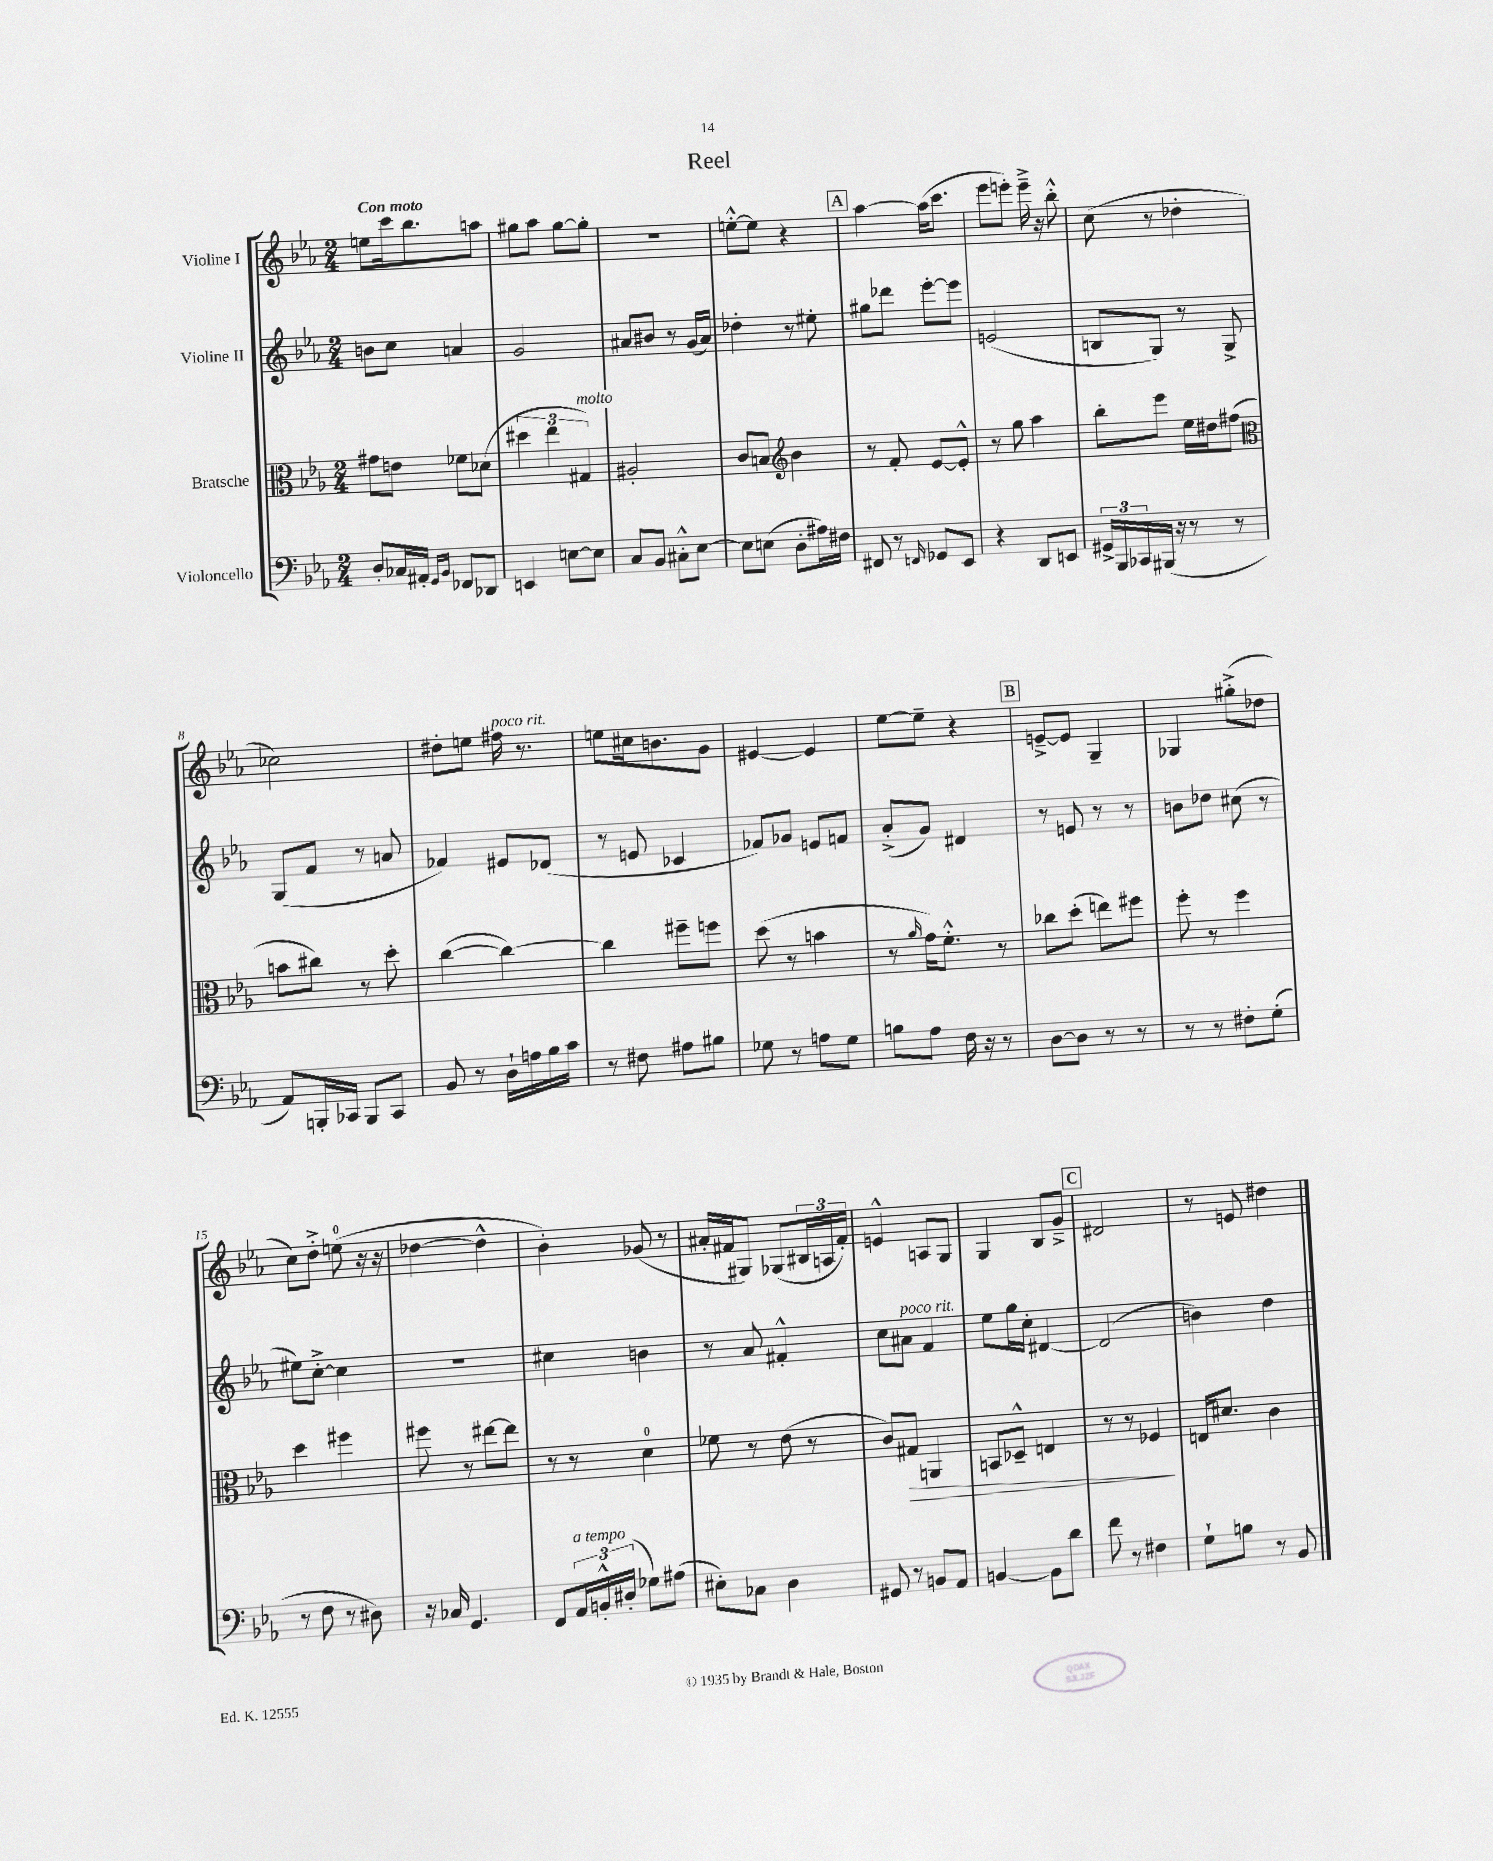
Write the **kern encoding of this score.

**kern	**kern	**kern	**kern
*staff4	*staff3	*staff2	*staff1
*clefF4	*clefC3	*clefG2	*clefG2
*k[b-e-a-]	*k[b-e-a-]	*k[b-e-a-]	*k[b-e-a-]
*M2/4	*M2/4	*M2/4	*M2/4
8D'/L	8g#\L	8b\L	8ee\L
16C-/L	8e\J	8cc\J	16ccc\k
16AA#'/JJ	.	.	8.bb-\
16qqGG/LL	.	.	.
16qqBB-/JJ	.	.	.
8FF-/L	8f-\L	4a/	.
8DD-/J	(8d-\J	.	8aa\J
=	=	=	=
4EE/	6dd#\	2g/	8gg#\L
.	.	.	8aa-\J
.	6ee-\	.	.
[8E\L	.	.	[8gg#\L
.	6G#/)	.	.
8E\]J	.	.	8gg#'\]J
=	=	=	=
8C/L	2A#'/	8a#/L	2r
8BB-/J	.	8b#/J	.
8C#'^^\L	.	8r	.
[8E-\J	.	(16g/LL	.
.	.	16a#/JJ)	.
=	=	=	=
8E-\]L	8c/L	4dd-'\	[8ee'^^\L
(8E\J	8B/J	.	8ee\]J
*	*clefG2	*	*
8D'\L	4b-\	8r	4r
16A#\L)	.	8ee#'\	.
16F#\JJ	.	.	.
=	=	=	=
8FF#/	8r	8gg#\L	[4aa-\
8r	8f'/	8ddd-\J	.
16qqFF/	.	.	.
8GG-/L	[8e-/L	[8eee-'\L	(16aa-\]LK
.	.	.	8.ccc\J
8EE-/J	8e-'^^/]J	8eee-\]J	.
=	=	=	=
4r	8r	(2e/	8eee-\L
.	8gg\	.	8eee'\J)
8DD/L	4aa-\	.	16eee~^\
.	.	.	16r
8EE/J	.	.	8bb-'^^\
=	=	=	=
24GG#^/LL	8bb-'\L	8B/L	(8cc\
24BBB-/	.	.	.
24CC-/	.	.	.
(16BBB#/JJ	8eee-\J	8G/J)	8r
16r	.	.	.
8r	16ee-\LL	8r	4dd-'\
.	16dd#\J	.	.
8r	(8ff#\J	8G^/	.
=	=	=	=
*	*clefC3	*	*
8AA-/L)	8b\L	(8G/L	2cc-\)
16BBB'/L	8cc#\J)	8f/J	.
16CC-/JJ	.	.	.
8BBB/L	8r	8r	.
8CC-/J	8dd'\	8a/	.
=	=	=	=
8BB-/	([4cc\	4f-/)	8dd#'\L
8r	.	.	8ee\J
16D`\LL	4cc\_)	8e#/L	16ff#\
16A\	.	.	8.r
16B-\	.	(8d-/J	.
16c\JJ	.	.	.
=	=	=	=
8r	4cc\]	8r	8ee\L
8F#\	.	8e/	16cc#\k
.	.	.	8.b\
8A#\L	8ff#~\L	4c-/	.
8B#\J	8ff\J	.	8g\J
=	=	=	=
8G-\	(8dd\	8f-/L)	[4e#/
8r	8r	8g-/J	.
8A\L	4b\	8e/L	4e#/]
8G-\J	.	8f/J	.
=	=	=	=
8B\L	8r	(8a-'^/L	[8ee-\L
.	16qqa-/	.	.
8A-\J	16g\LK)	8g/J)	8ee-~\]J
.	8.f'^^\J	.	.
16F\	.	4d#/	4r
16r	.	.	.
8r	8r	.	.
=	=	=	=
[8D\L	8cc-\L	8r	[8e~^/L
8D\]J	(8dd'\J	8e/	8e/]J
8r	8ee\L)	8r	4G~/
8r	8ff#\J	8r	.
=	=	=	=
8r	8ff'\	8b\L	4G-/
8r	8r	8dd-\J	.
8F#'\L	4ff\	(8cc#\	(8gg#'^\L
(8G'\J	.	8r	8dd-\J
=	=	=	=
8r	4dd\	8ee#\L)	8cc\L)
8F\	.	[8cc'^\J	8dd'^\J
8r	4ff#\	4cc\]	(8ee\
8D#\)	.	.	16r
.	.	.	16r
=	=	=	=
16r	8ff#\	2r	[4dd-\
16C-/	.	.	.
4.GG/	8r	.	.
.	[8ee#\L	.	4dd-^^\]
.	8ee#\]J	.	.
=	=	=	=
8FF/L	8r	4cc#\	4b-'\)
24AA-/L	8r	.	.
24BB'^^/	.	.	.
(24D#'/JJ	.	.	.
8G-\L)	4d\	4b\	(8g-/
(8A#\J	.	.	8r
=	=	=	=
8E#'\L)	8f-\	8r	16a#'/LL
.	.	.	16f#/J
8C-\J	8r	8a-/	8G#/J)
4D\	(8e-\	4f#'^^/	(8G-/L
.	8r	.	24B#/L
.	.	.	24A/
.	.	.	24f#'/JJ)
=	=	=	=
8GG#/	8c/L)	8cc\L	4e^^/
8r	8G#/J	8a#\J	.
8BB/L	4AA/	4f/	8A/L
8AA-/J	.	.	8G/J
=	=	=	=
[4BB/	8BB/L	8ee-\L	4G/
.	8D-~^^/J	16gg\L	.
.	.	16cc'\JJ	.
8BB\]L	4E/	[4d#/	8B-/L
8d\J	.	.	8g~^/J
=	=	=	=
8f\	8r	(2d#/]	2d#/
8r	8r	.	.
4F#\	4F-/	.	.
=	=	=	=
8G`\L	16E/LK	4b\)	8r
.	8.d#/J	.	.
8B\J	.	.	8e/
8r	4c\	4dd\	4dd#\
8BB-/	.	.	.
==	==	==	==
*-	*-	*-	*-
